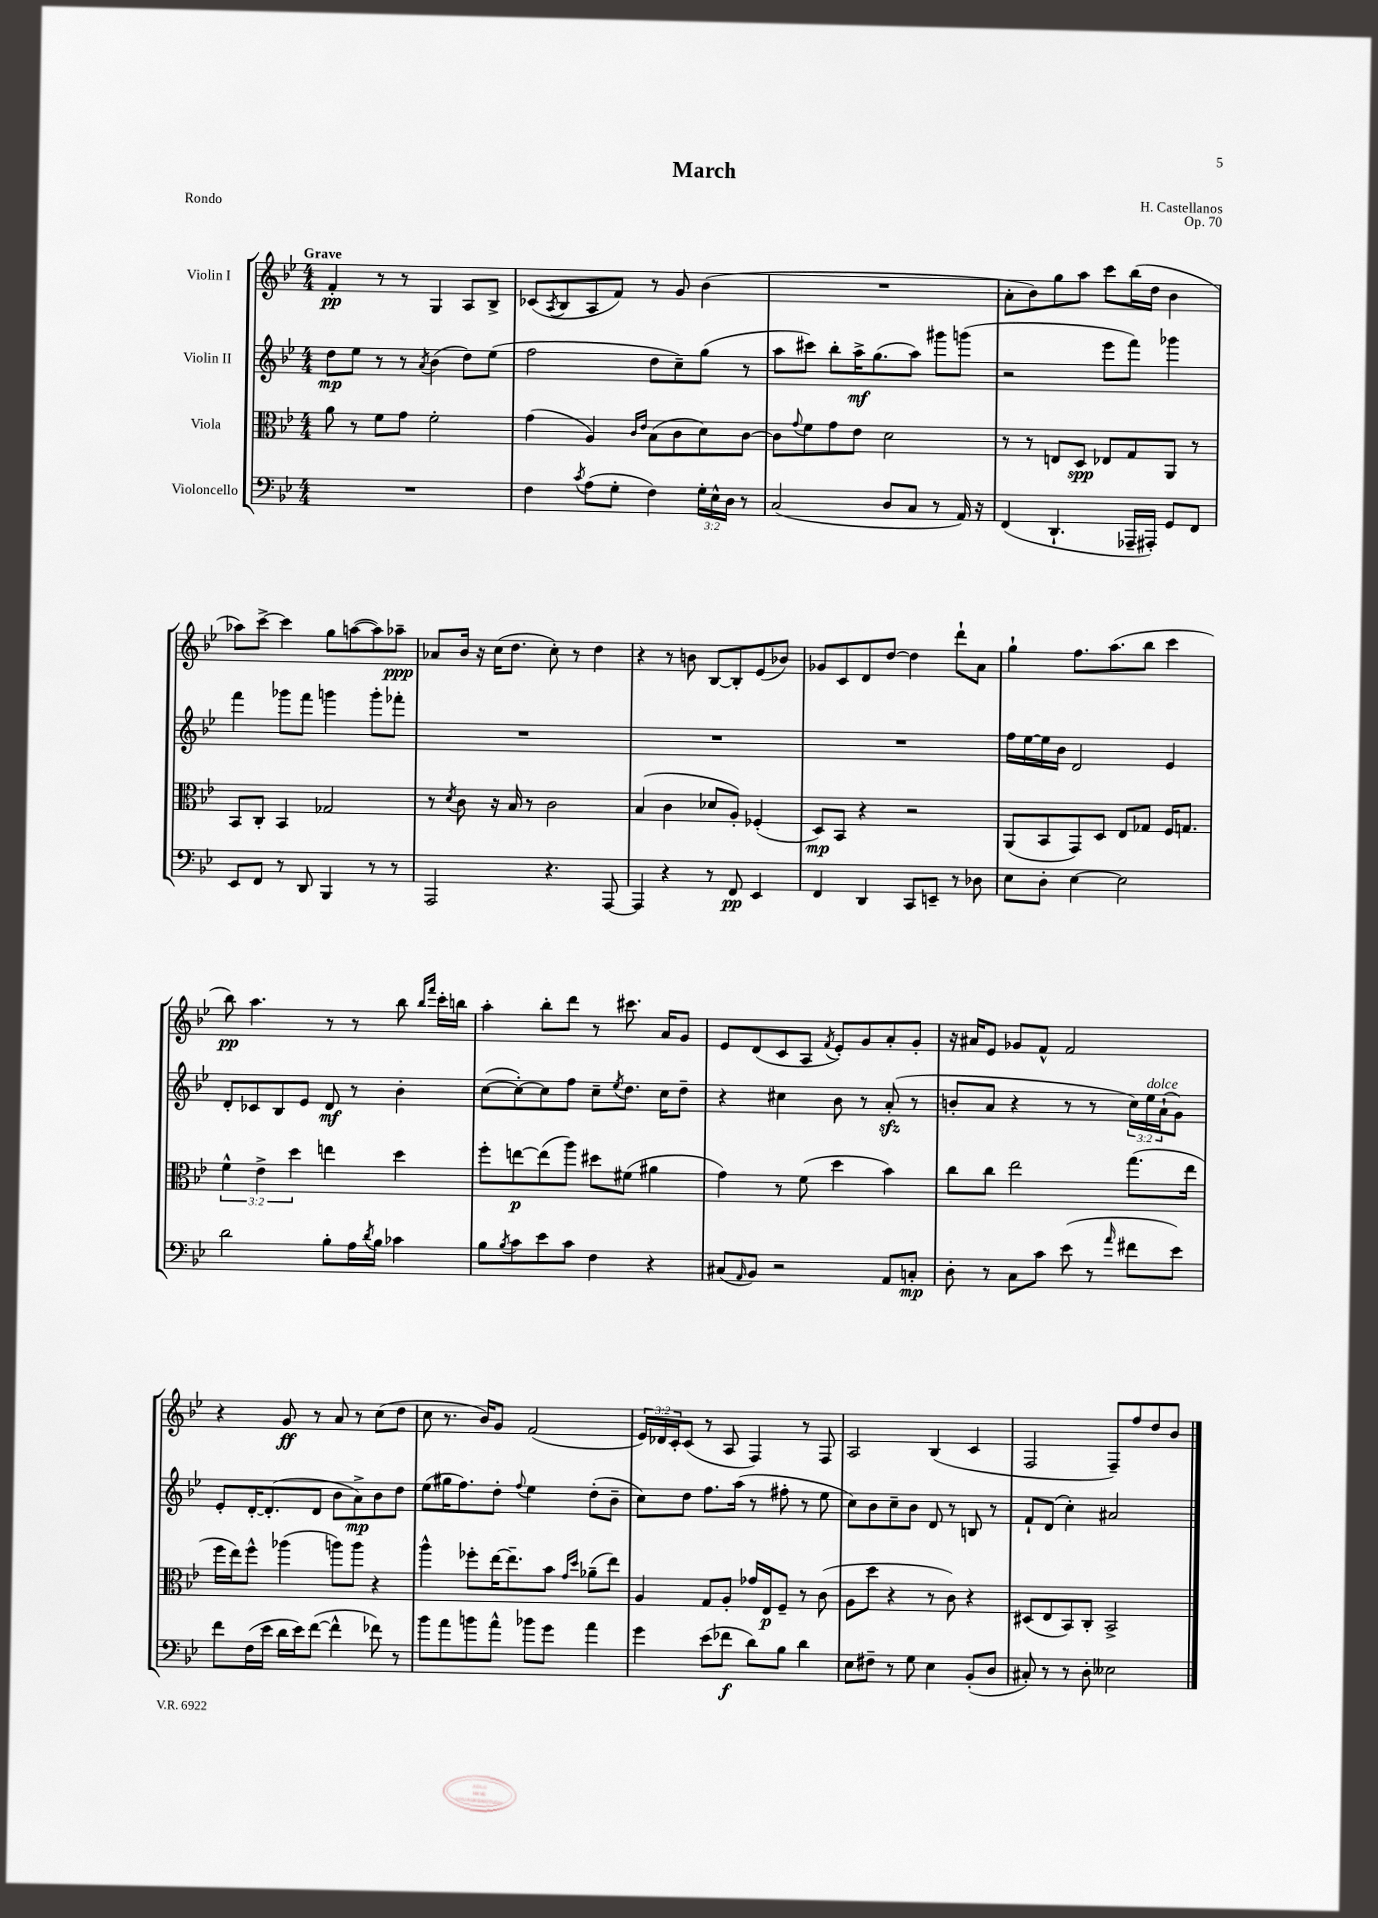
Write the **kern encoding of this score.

**kern	**kern	**kern	**kern
*staff4	*staff3	*staff2	*staff1
*clefF4	*clefC3	*clefG2	*clefG2
*k[b-e-]	*k[b-e-]	*k[b-e-]	*k[b-e-]
*M4/4	*M4/4	*M4/4	*M4/4
1r	8a	8dd	4f'
.	8r	8ee-	.
.	8f	8r	8r
.	8g	8r	8r
.	.	8qa	.
.	2f'	(4b-	4G
.	.	8dd)	8A
.	.	(8ee-	8B-^
=	=	=	=
4F	(4g	2ff	(8c-
.	.	.	8qA
.	.	.	8B-
8qc	.	.	.
(8A	4A)	.	8A
8G'	.	.	8f)
.	16qqc	.	.
.	16qqe-	.	.
4F)	(8B-	8dd	8r
.	8c	8cc~)	8g
24G'	8d)	(8gg	(4b-
24E-^^	.	.	.
24D	.	.	.
8r	[8c	8r	.
=	=	=	=
(2C	8c]	8aa	1r
.	8qqg	.	.
.	8f	8ccc#)	.
.	8g	8bb-'	.
.	8e-	16aa^	.
.	.	(8.gg	.
8D	2d	.	.
8C	.	8aa)	.
8r	.	8ggg#	.
16AA)	.	(8ggg	.
16r	.	.	.
=	=	=	=
(4FF	8r	2r	8a'
.	8r	.	8b-)
4.DD`	8E	.	8gg
.	8D	.	8aa
.	8E-	8eee-	8ccc
16AAA-~	8G	8fff)	(16bb-
16AAA#')	.	.	16dd
8GG	8AA	4ggg-	4b-
8FF	8r	.	.
=	=	=	=
8EE-	8BB-	4fff	8aa-)
8FF	8C'	.	[8ccc^
8r	4BB-	8ggg-	4ccc]
8DD	.	8fff	.
4BBB-	2G-	4ggg	8gg
.	.	.	([8aa
8r	.	8ggg'	8aa])
8r	.	8fff-'	8aa-~
=	=	=	=
2AAA	8r	1r	8a-
.	8qd	.	.
.	8c	.	16b-
.	.	.	16r
.	16r	.	(16cc
.	16B-	.	8.dd
.	8r	.	.
4.r	2c	.	8cc')
.	.	.	8r
.	.	.	4dd
[8AAA	.	.	.
=	=	=	=
4AAA]	(4B-	1r	4r
4r	4c	.	8r
.	.	.	8b
8r	8d-	.	[8B-
8FF	8A')	.	8B-']
4EE-	(4F-'	.	(8e-
.	.	.	8b-)
=	=	=	=
4FF	8D)	1r	8g-
.	8BB-	.	8c
4DD	4r	.	8d
.	.	.	[8dd
8CC	2r	.	4dd]
8EE~	.	.	.
8r	.	.	8ddd`
8D-	.	.	8a
=	=	=	=
8E-	(8AA	16ff	4gg`
.	.	[16ee-	.
8D'	8BB-	16ee-]	.
.	.	16b-	.
[4E-	8GG)	2d	8.ff
.	8D	.	.
.	.	.	(8.aa
2E-]	8E-	.	.
.	8G-	.	8bb-
.	16F	4e-	4ccc
.	8.G	.	.
=	=	=	=
2d	6f^^	8d'	8bb-)
.	.	8c-	4.aa
.	6e-^	.	.
.	.	8B-	.
.	6dd	.	.
.	.	8e-	.
8B-'	4ee	8d	8r
16A	.	8r	8r
8qd	.	.	.
16B-	.	.	.
4c-	4dd	4b-'	8bb-
.	.	.	16qqbb-
.	.	.	16qqfff
.	.	.	16ccc'
.	.	.	16bb
=	=	=	=
8B-	8ff'	([8cc	4aa'
8qB-	.	.	.
8c	[8ee	8cc'_)	.
8e-	(8ee]	8cc]	8bb-'
8c	8aa)	8ff	8ddd
4F	8dd#	8cc~	8r
.	.	8qee-	.
.	(8f#	8.dd	8.ccc#
4r	4a#	.	.
.	.	16cc	16a
.	.	8dd~	8g
=	=	=	=
(8C#	4g)	4r	8e-
16qqAA	.	.	.
8BB-)	.	.	(8d
2r	8r	4cc#	8c
.	(8f	.	8A
.	.	.	8qf
.	4dd	8b-	8e-')
.	.	8r	8g
8AA	4b-)	(8a'	8a'
8C'	.	8r	8g'
=	=	=	=
8D'	8cc	8b'	16r
.	.	.	16a#
8r	8cc	8a	8e-
8C	2ee-	4r	8g-
8c	.	.	8f^^
(8e-	.	8r	2f
8r	.	8r	.
16qqa	.	.	.
8f#	(8.gg	24cc)	.
.	.	24ee-	.
.	.	(24a`	.
8e-)	.	8g)	.
.	16ee-	.	.
=	=	=	=
8f	16ff	8e-'	4r
.	16ee-)	.	.
(16F	8ff^^	[16d'	.
16e-	.	(8.d']	.
16d	(4aa-	.	8g
16e-)	.	.	.
([8f	.	8d	8r
4f^^]	8aa)	8b-	8a
.	8aa	8a^)	8r
8f-)	4r	8b-	(8cc
8r	.	8dd	8dd
=	=	=	=
8b-	4aa^^	(8ee-	8cc
8a	.	16gg#	8.r
.	.	8.ff)	.
8b	8ff-'	.	.
.	.	.	16b-)
8a^^	[16ee-	8dd'	8g
.	8.ee-~]	.	.
.	.	8qqff	.
8b-	.	4ee-	(2f
8g	8b-	.	.
.	16qqg	.	.
.	16qqdd	.	.
4a	(8a-~	(8dd'	.
.	8ee-)	8b-~	.
=	=	=	=
4g	4A	8cc)	24e-)
.	.	.	24d-
.	.	.	24c'
.	.	8dd	(8c
(8e-	8G	8.ff	8r
8f-	8A'	.	8A
.	.	(16aa	.
8d)	16g-	8r	4F)
.	16E-	.	.
8B-	8F~	8ff#'	.
4d	8r	8r	8r
.	(8c	8ee-	8F
=	=	=	=
8E-	8A	8cc)	2A
8F#~	8dd	8b-	.
8r	4r	8cc~	.
8G	.	8b-	.
4E-	8r	8d	(4B-
.	8c)	8r	.
(8BB-'	4r	8B	4c
8D	.	8r	.
=	=	=	=
8C#')	(8D#	8f`	2F
8r	8E-	(8d	.
8r	8BB-)	4cc')	.
8D'	8C'	.	.
2E--	2BB-^	2a#	8F~)
.	.	.	8ff
.	.	.	8dd
.	.	.	8b-
==	==	==	==
*-	*-	*-	*-
